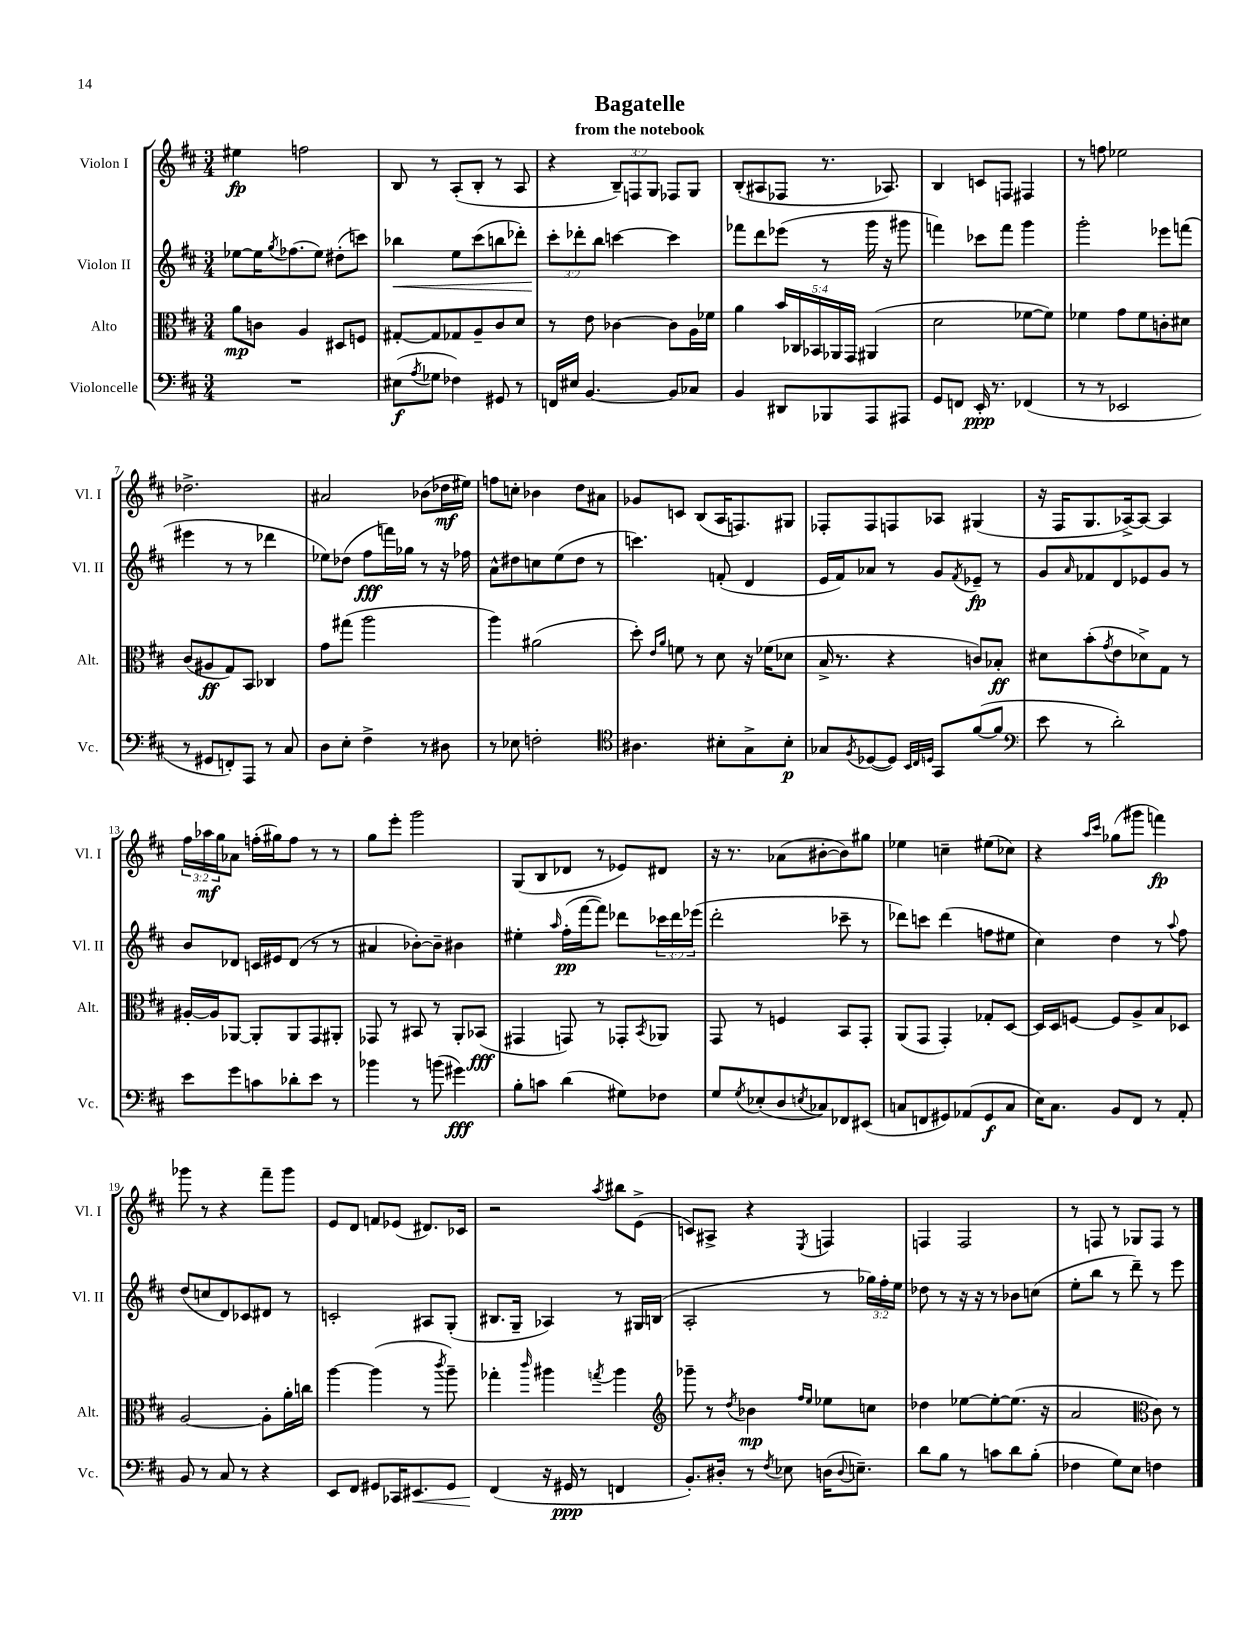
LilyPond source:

\header { title = "Bagatelle" subtitle = "from the notebook" }
<<
\new StaffGroup <<
\new Staff = "s0" \with { instrumentName = "Violon I" shortInstrumentName = "Vl. I" } {
    \clef treble \key d \major \numericTimeSignature \time 3/4 \override Staff.TupletNumber.text = #tuplet-number::calc-fraction-text
    eis''4\fp f''2 |
    b8 r8 a8-.( b8-. r8 a8 |
    r4 \tuplet 3/2 { b8--) f8 g8 } fes8 g8 |
    b8-.( ais8 fes8 r8. aes8.) |
    b4 c'8 f8 fis4 |
    r8 f''8 ees''2 |
    des''2.-> |
    ais'2 bes'8( des''16\mf eis''16) |
    f''8 c''8-. bes'4 d''8 ais'8 |
    ges'8 c'8 b8( a16 f8.) gis8 |
    fes8-. fes8 f8 aes8 gis4( |
    r16 fis16 g8. aes16~->) aes8~ aes4 |
    \tuplet 3/2 { fis''16 aes''16\mf g''16 } aes'8 f''16-.( gis''16) f''8 r8 r8 |
    g''8 e'''8-. g'''2 |
    g8( b8 des'8 r8 ees'8) dis'8 |
    r16 r8. aes'8( bis'8~-. bis'8) gis''8 |
    ees''4 c''4-- eis''8( ces''8) |
    r4 \grace { a''16 cis'''16 } ges''8( gis'''8 f'''4\fp) |
    ges'''8 r8 r4 fis'''8-- ges'''8 |
    e'8 d'8 f'8 ees'8( dis'8.) ces'16 |
    r2 \acciaccatura { a''8 } bis''8 e'8->( |
    c'8) ais8-> r4 \acciaccatura { e8 } f4 |
    f4 f2 |
    r8 f8 r8 ges8 f8 r8 \bar "|." |
}
\new Staff = "s1" \with { instrumentName = "Violon II" shortInstrumentName = "Vl. II" } {
    \clef treble \key d \major \numericTimeSignature \time 3/4 \override Staff.TupletNumber.text = #tuplet-number::calc-fraction-text
    ees''8~ ees''16 \acciaccatura { g''8 } fes''8.( ees''8) dis''8-.( c'''8) |
    bes''4\< e''8 cis'''8( b''8 des'''8-.) |
    \tuplet 3/2 { cis'''8-.\! des'''8-. b''8 } c'''4~ c'''4 |
    fes'''8 d'''8 ees'''8( r8 g'''16 r16 gis'''8 |
    f'''4) ces'''8 f'''8 g'''4 |
    g'''2-. ees'''8 f'''8( |
    eis'''4 r8 r8 des'''4 |
    ees''8) des''8( fis''8\fff f'''16) ges''16 r8 r16 fes''16 |
    a'8-^ dis''8 c''8 e''8( dis''8 r8 |
    c'''4.) f'8-.( d'4 |
    e'16 fis'16) aes'8 r8 g'8 \acciaccatura { fis'8 } ees'8--\fp r8 |
    g'8 \grace { a'16 } fes'8 d'8 ees'8 g'8 r8 |
    b'8 des'8 c'16 eis'16 des'8( r8 r8 |
    ais'4 bes'8~-.) bes'8-- bis'4 |
    eis''4-. \grace { a''16 } fis''16-.\pp( fis'''16~ fis'''8) des'''8 \tuplet 3/2 { ces'''16 des'''16 ees'''16( } |
    d'''2-. ces'''8-- r8 |
    des'''8) c'''8 des'''4( f''8 eis''8 |
    cis''4) d''4 r8 \appoggiatura { a''8 } fis''8 |
    d''8( c''8 d'8) ces'8 dis'8 r8 |
    c'2-. ais8 g8-.( |
    bis8. g16-- aes4) r8 gis16 b16( |
    a2-. r8 \tuplet 3/2 { ges''16) fis''16-. e''16 } |
    des''8 r8 r16 r16 r8 bes'8 c''8( |
    e''8-. b''8 r8 d'''8--) r8 e'''8 \bar "|." |
}
\new Staff = "s2" \with { instrumentName = "Alto" shortInstrumentName = "Alt." } {
    \clef alto \key d \major \numericTimeSignature \time 3/4 \override Staff.TupletNumber.text = #tuplet-number::calc-fraction-text
    a'8\mp c'8 a4 dis8 f8 |
    gis8~-. gis8 ges8 a8-- cis'8 d'8 |
    r8 e'8 ces'4~ ces'8 a16 fes'16 |
    a'4 \tuplet 5/4 { b'16 ces16 bes,16 aes,16 g,16 } ais,4( |
    d'2 fes'8~ fes'8) |
    fes'4 g'8 fes'8 c'8-. dis'8 |
    cis'8( ais8\ff g8) b,8 ces4 |
    g'8 gis''8( a''2 |
    a''4) ais'2( |
    d''8-.) \grace { e'16 a'16 } f'8 r8 d'8 r16 fes'16( des'8 |
    b16-> r8. r4 c'8) bes8-.\ff |
    dis'8 b'8-.( \acciaccatura { g'8 } e'8 des'8->) g8 r8 |
    ais16~-. ais16 aes,8~ aes,8-. aes,8 g,8 ais,8-. |
    ges,8 r8 bis,8 r8 a,8-. bes,8\fff( |
    gis,4 g,8) r8 ges,8-. \acciaccatura { b,8 } aes,8 |
    g,8 r8 f4 b,8 g,8-. |
    a,8( g,8 g,4-.) ges8-. d8~ |
    d16 d16 f8~ f8 a8-> b8 des8 |
    a2~ a8-. a'16-. c''16 |
    a''4~ a''4( r8 \acciaccatura { cis'''8 } a''8--) |
    ges''4-. \grace { cis'''16 } ais''4 \acciaccatura { g''8 } ais''4 |
    \clef treble ges'''8-- r8 \acciaccatura { d''8 } bes'4\mp \grace { fis''16 e''16 } ees''8 c''8 |
    des''4 ees''8~ ees''8~-. ees''8.( r16 |
    a'2 \clef alto cis'8) r8 \bar "|." |
}
\new Staff = "s3" \with { instrumentName = "Violoncelle" shortInstrumentName = "Vc." } {
    \clef bass \key d \major \numericTimeSignature \time 3/4
    R2. |
    eis8\f( \acciaccatura { a8 } ges8 fes4) gis,8 r8 |
    f,16 eis16 b,4.~ b,8 ces8 |
    b,4 dis,8 bes,,8 a,,8 ais,,8 |
    g,8 f,8 e,16-.\ppp r8. fes,4( |
    r8 r8 ees,2 |
    r8 gis,8 f,8-.) a,,8 r8 cis8 |
    d8 e8-. fis4-> r8 dis8 |
    r8 ees8 f2-. |
    \clef tenor ais4. bis8-. g8-> bis8-.\p |
    ges8 \acciaccatura { fis8 } des8~( des8) \grace { b,32 cis32 d32 } g,8 fis'8~( fis'8 |
    \clef bass e'8 r8 d'2-.) |
    e'8 g'8 c'8 des'8-. e'8 r8 |
    bes'4 r8 b'8( gis'4\fff) |
    b8-. c'8 d'4( gis8) fes8 |
    g8 \acciaccatura { g8 } ees8-.( d8 \acciaccatura { e8 } ces8) fes,8 eis,8( |
    c8 f,8 gis,8) aes,8( gis,8\f c8 |
    e16) cis8. b,8 fis,8 r8 a,8-. |
    b,8 r8 cis8 r8 r4 |
    e,8 fis,8 gis,8 ces,16 eis,8.\< gis,8 |
    fis,4\!( r16 gis,16\ppp r8 f,4 |
    b,8.-.) dis16-. r8 \acciaccatura { fis8 } ees8 d16( \appoggiatura { d8 } e8.--) |
    d'8 b8 r8 c'8 d'8 b8-.( |
    fes4 g8) e8 f4 \bar "|." |
}
>>
>>
